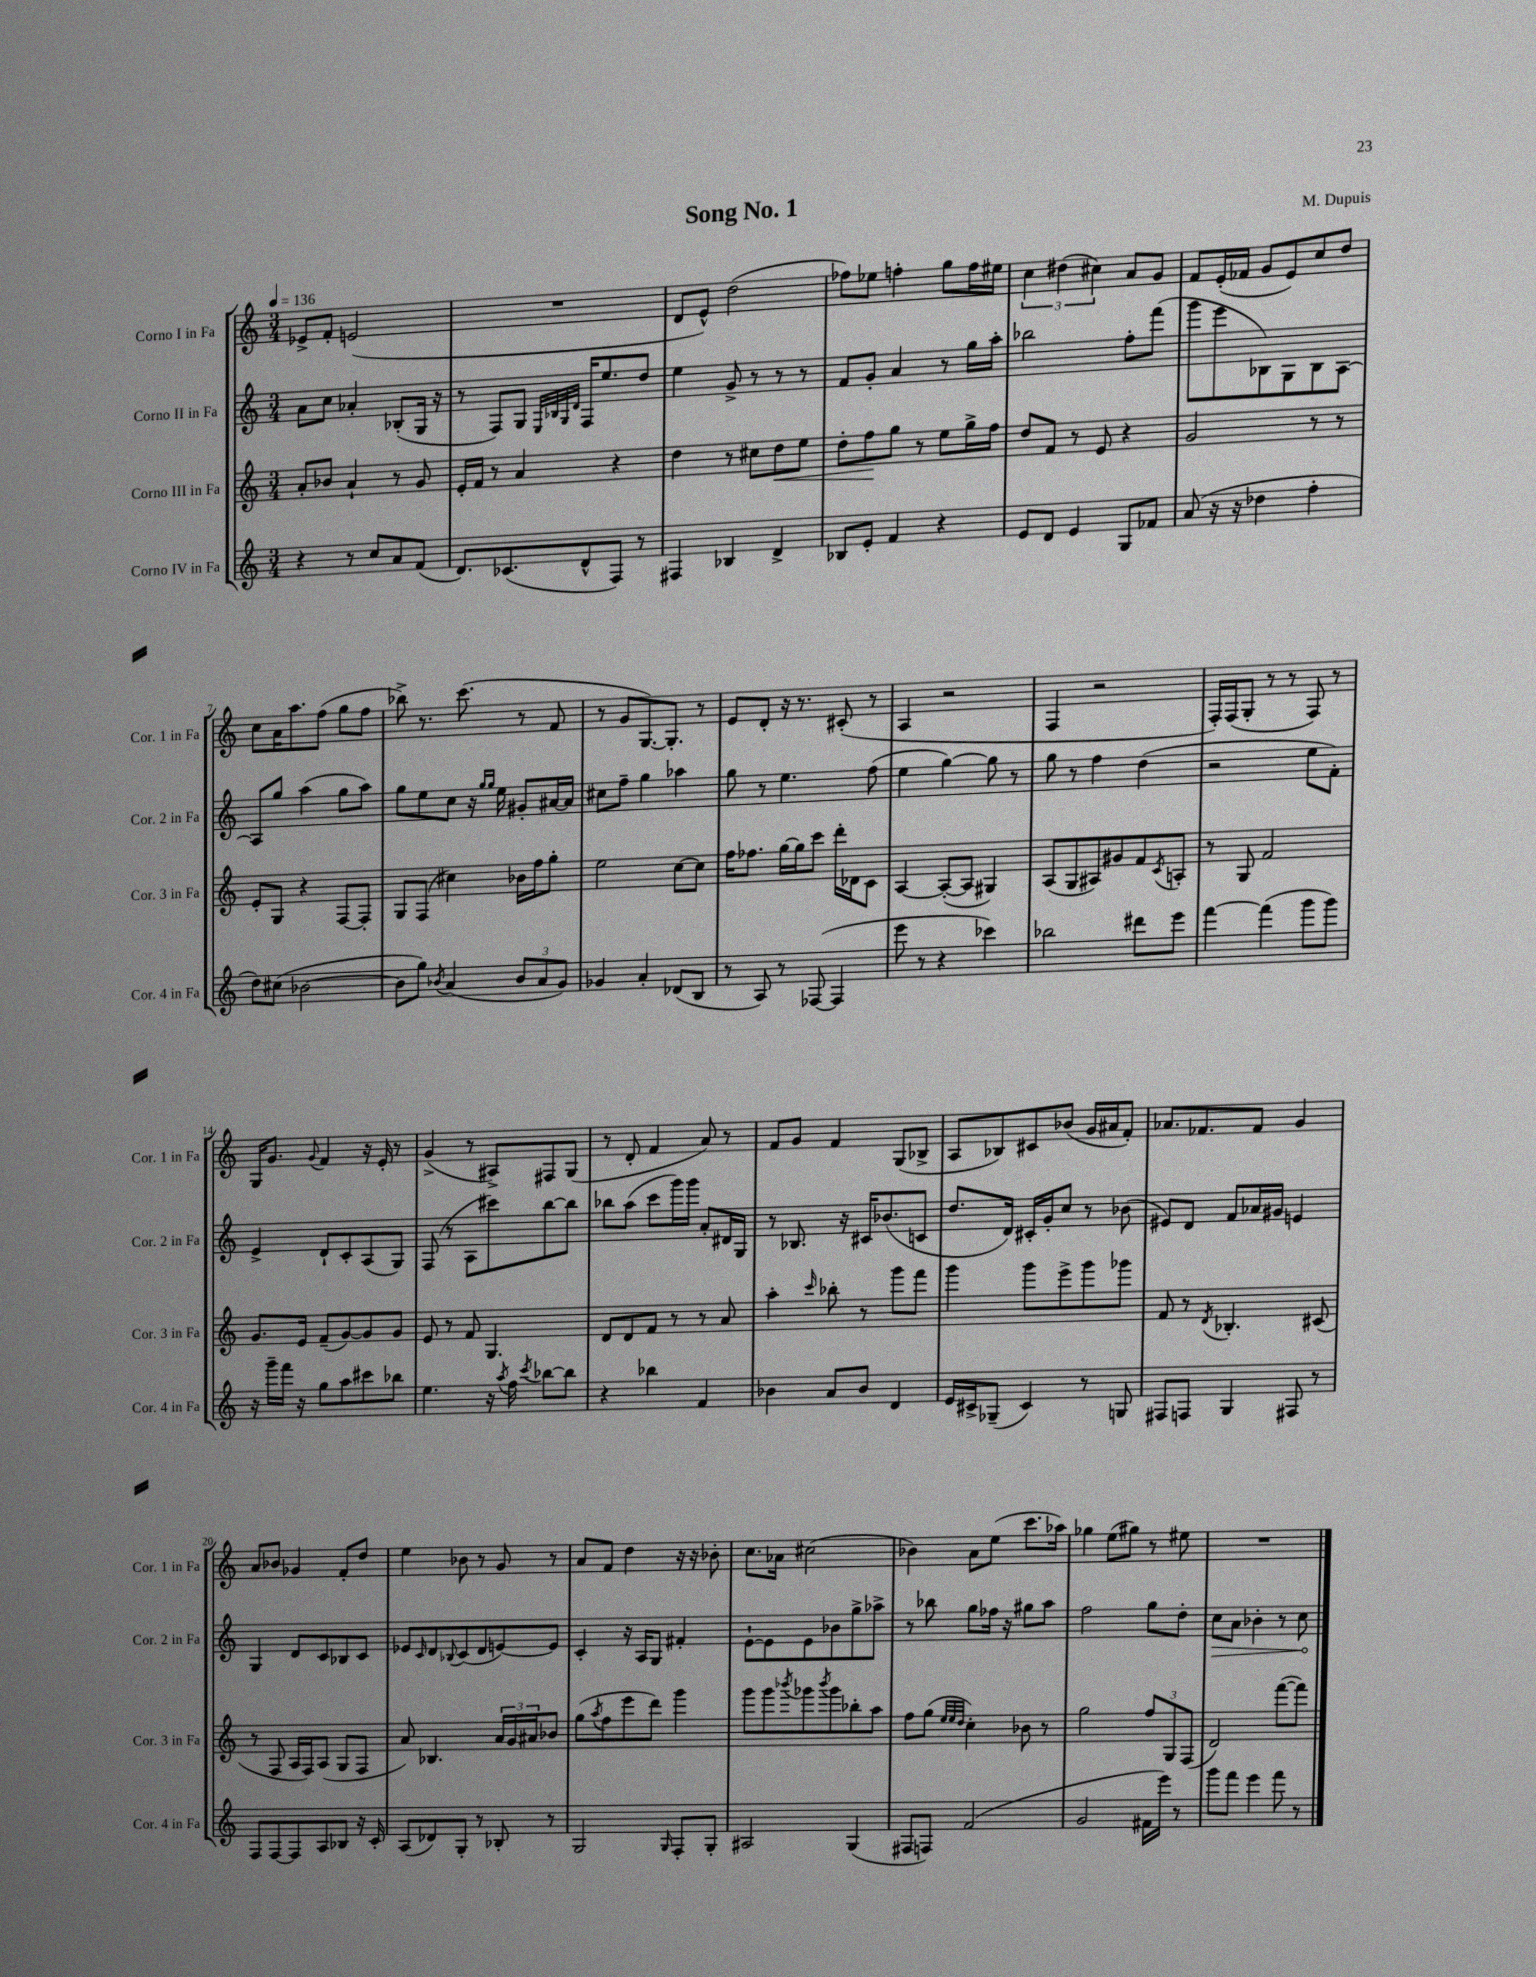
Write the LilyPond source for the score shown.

\header { title = "Song No. 1" composer = "M. Dupuis" }
<<
\new StaffGroup <<
\new Staff = "s0" \with { instrumentName = "Corno I in Fa" shortInstrumentName = "Cor. 1 in Fa" } {
    \clef treble \key c \major \numericTimeSignature \time 3/4 \tempo 4 = 136
    ees'8-> f'8-. e'2( |
    R2. |
    d'8 e'8-^) d''2( |
    fes''8) ees''8 f''4-. g''8 f''16 eis''16 |
    \tuplet 3/2 { c''4 dis''4( cis''4) } a'8 g'8 |
    f'8 e'16-.( fes'16 g'8 e'8) c''8 d''8 |
    c''8 a'16 a''8. f''8( g''8 f''8 |
    bes''8->) r8. c'''8.( r8 f'8 |
    r8 g'8 g8.~) g8.-. r8 |
    e'8 d'8-. r16 r8. cis'8-.( r8 |
    a4 r2 |
    f4 r2 |
    f16-.) f16( g8-. r8 r8 f8) r8 |
    g16 g'8. \appoggiatura { g'8 } f'4 r16 e'16-. r8 |
    g'4->( r8 ais8->) fis8 g8( |
    r8 d'8-. f'4 a'8) r8 |
    f'8 g'8 f'4 g8( bes8-> |
    a8 bes8) cis'8 bes'8( g'16 ais'16 f'8-.) |
    aes'8. fes'8. fes'8 g'4 |
    a'8 bes'8 ges'4 f'8-. d''8 |
    e''4 bes'8 r8 g'8 r8 |
    a'8 f'8 d''4 r16 r16 bes'8-. |
    c''8. aes'16 cis''2( |
    bes'4) a'8 e''8( c'''8. aes''16) |
    ges''4 e''8( gis''8) r8 eis''8 |
    R2. \bar "|." |
}
\new Staff = "s1" \with { instrumentName = "Corno II in Fa" shortInstrumentName = "Cor. 2 in Fa" } {
    \clef treble \key c \major \numericTimeSignature \time 3/4
    a'8 c''8 aes'4-. bes8-.( g16 r16 |
    r8 f8) g8 \grace { e32 bes32 g32 d'32 } f16 e''8. d''8 |
    e''4 g'8-> r8 r8 r8 |
    f'8 g'8-. a'4 r8 g''16 a''16-. |
    bes''2 f''8-. f'''8( |
    g'''8 e'''8 bes8) g8 bes8 a8~ |
    a8 g''8 a''4( g''8 a''8) |
    g''8 e''8 c''8 r16 \grace { g''16 g''16 } e''16 gis'8-. ais'16~ ais'16 |
    cis''8 f''8-- g''4 aes''4 |
    g''8 r8 e''4. f''8( |
    e''4 g''4~) g''8 r8 |
    g''8 r8 f''4 d''4( |
    r2 e''8 f'8-.) |
    e'4-> d'8-! c'8-. a8( g8) |
    f8( r8 a8 cis'''8) b''8~ b''8 |
    bes''8 a''8( c'''8 g'''16) g'''16 a'8-. dis'16 g16 |
    r8 bes8. r16 cis'16 bes'8.( c'8 |
    d''8. d'16) cis'16-. g'16-. c''8 r8 bes'8( |
    eis'8) d'8 f'8 aes'16 gis'16 e'4 |
    g4 d'8 c'8 bes8 c'8 |
    ees'8 \grace { c'16 } d'8 \appoggiatura { bes8 } c'8( d'8 e'8~) e'8 |
    c'4-. r16 a16 g8 fis'4-. |
    e'8~-! e'8 e'8 bes'8 g''8-> aes''8-> |
    r8 bes''8 g''8 fes''16 r16 gis''8 a''8 |
    f''2 g''8 d''8-. |
    \once \override Hairpin.circled-tip = ##t c''8\> a'8 bes'4-. r8 c''8\! \bar "|." |
}
\new Staff = "s2" \with { instrumentName = "Corno III in Fa" shortInstrumentName = "Cor. 3 in Fa" } {
    \clef treble \key c \major \numericTimeSignature \time 3/4
    a'8-. bes'8 a'4-! r8 g'8 |
    e'16-. f'16 r8 a'4 r4 |
    d''4 r8 cis''8 d''8\< e''8 |
    d''8-. f''8\! g''8 r8 e''8 g''16-> f''16 |
    d''8 f'8 r8 e'8 r4 |
    g'2 r8 r8 |
    e'8-. g8 r4 f8~ f8-. |
    g8 f8( cis''4) bes'16 f''16 g''8-. |
    e''2 c''8~ c''8 |
    f''16 fes''8. g''16~ g''16 c'''8 d'''16-. des'16 c'8 |
    a4~ a8~-.( a8 gis4) |
    a8( g8 ais8) gis'8 f'8 \acciaccatura { c'8 } a8-. |
    r8 g8 f'2 |
    g'8. e'16 f'8--( g'8~) g'8 g'8 |
    e'8 r8 f'8 g4. |
    d'8 d'8 f'8 r8 r8 a'8 |
    a''4-. \grace { c'''16 } bes''8-. r8 g'''8 f'''8 |
    g'''4 g'''8 e'''8-> g'''8 ges'''8 |
    f'8 r8 \acciaccatura { d'8 } bes4.-. cis'8( |
    r8 f8 a16 f16) a8( g8 f8 |
    a'8) bes4. \tuplet 3/2 { a'16 g'16 ais'16 } bes'8 |
    g''8( \acciaccatura { a''8 } f''8 e'''8 d'''8) g'''4 |
    g'''8 g'''8 \acciaccatura { bes'''8 } ges'''8 \acciaccatura { bes'''8 } ges'''8 bes''8-. a''8 |
    f''8 g''8( \grace { e''32 e''32 d''32 } c''4-.) bes'8 r8 |
    g''2 \tuplet 3/2 { f''8 g8 f8( } |
    d'2) f'''8~( f'''8) \bar "|." |
}
\new Staff = "s3" \with { instrumentName = "Corno IV in Fa" shortInstrumentName = "Cor. 4 in Fa" } {
    \clef treble \key c \major \numericTimeSignature \time 3/4
    r4 r8 c''8 a'8 f'8( |
    d'8.) ces'8.( d'8-^ f8) r8 |
    fis4 bes4 d'4-> |
    bes8 e'8-. f'4 r4 |
    e'8 d'8 e'4 g8 fes'8 |
    a'8( r16 r16 des''4 f''4-. |
    d''8) cis''8( bes'2~ |
    bes'8 g''8) \acciaccatura { bes'8 } a'4( \tuplet 3/2 { bes'8 a'8 g'8) } |
    ges'4 a'4-. des'8( b8 |
    r8 a8) r8 fes8~( fes4 |
    e'''8 r8 r4 ces'''4) |
    bes''2 dis'''8 e'''8 |
    f'''4~ f'''4( g'''8 g'''8) |
    r16 g'''16-- f'''16 r16 g''8 a''8 cis'''8 bes''8 |
    e''4. r16 \acciaccatura { a''8 } f''16 \acciaccatura { c'''8 } bes''8~ bes''8 |
    r4 bes''4 f'4 |
    bes'4 a'8 bes'8 d'4 |
    e'16 cis'16-> ges8--( cis'4) r8 g8 |
    fis8 f8 g4 fis8 r8 |
    f8 f8~ f8 a8 bes8 r16 c'16-. |
    a8( des'8) g8-. r8 bes8-. r8 |
    g2 \grace { g16 } f8-. g8-. |
    ais2 g4( |
    fis8 f8) f'2( |
    g'2 fis'16 e'''16) r8 |
    g'''8 f'''8 e'''4 f'''8 r8 \bar "|." |
}
>>
>>
